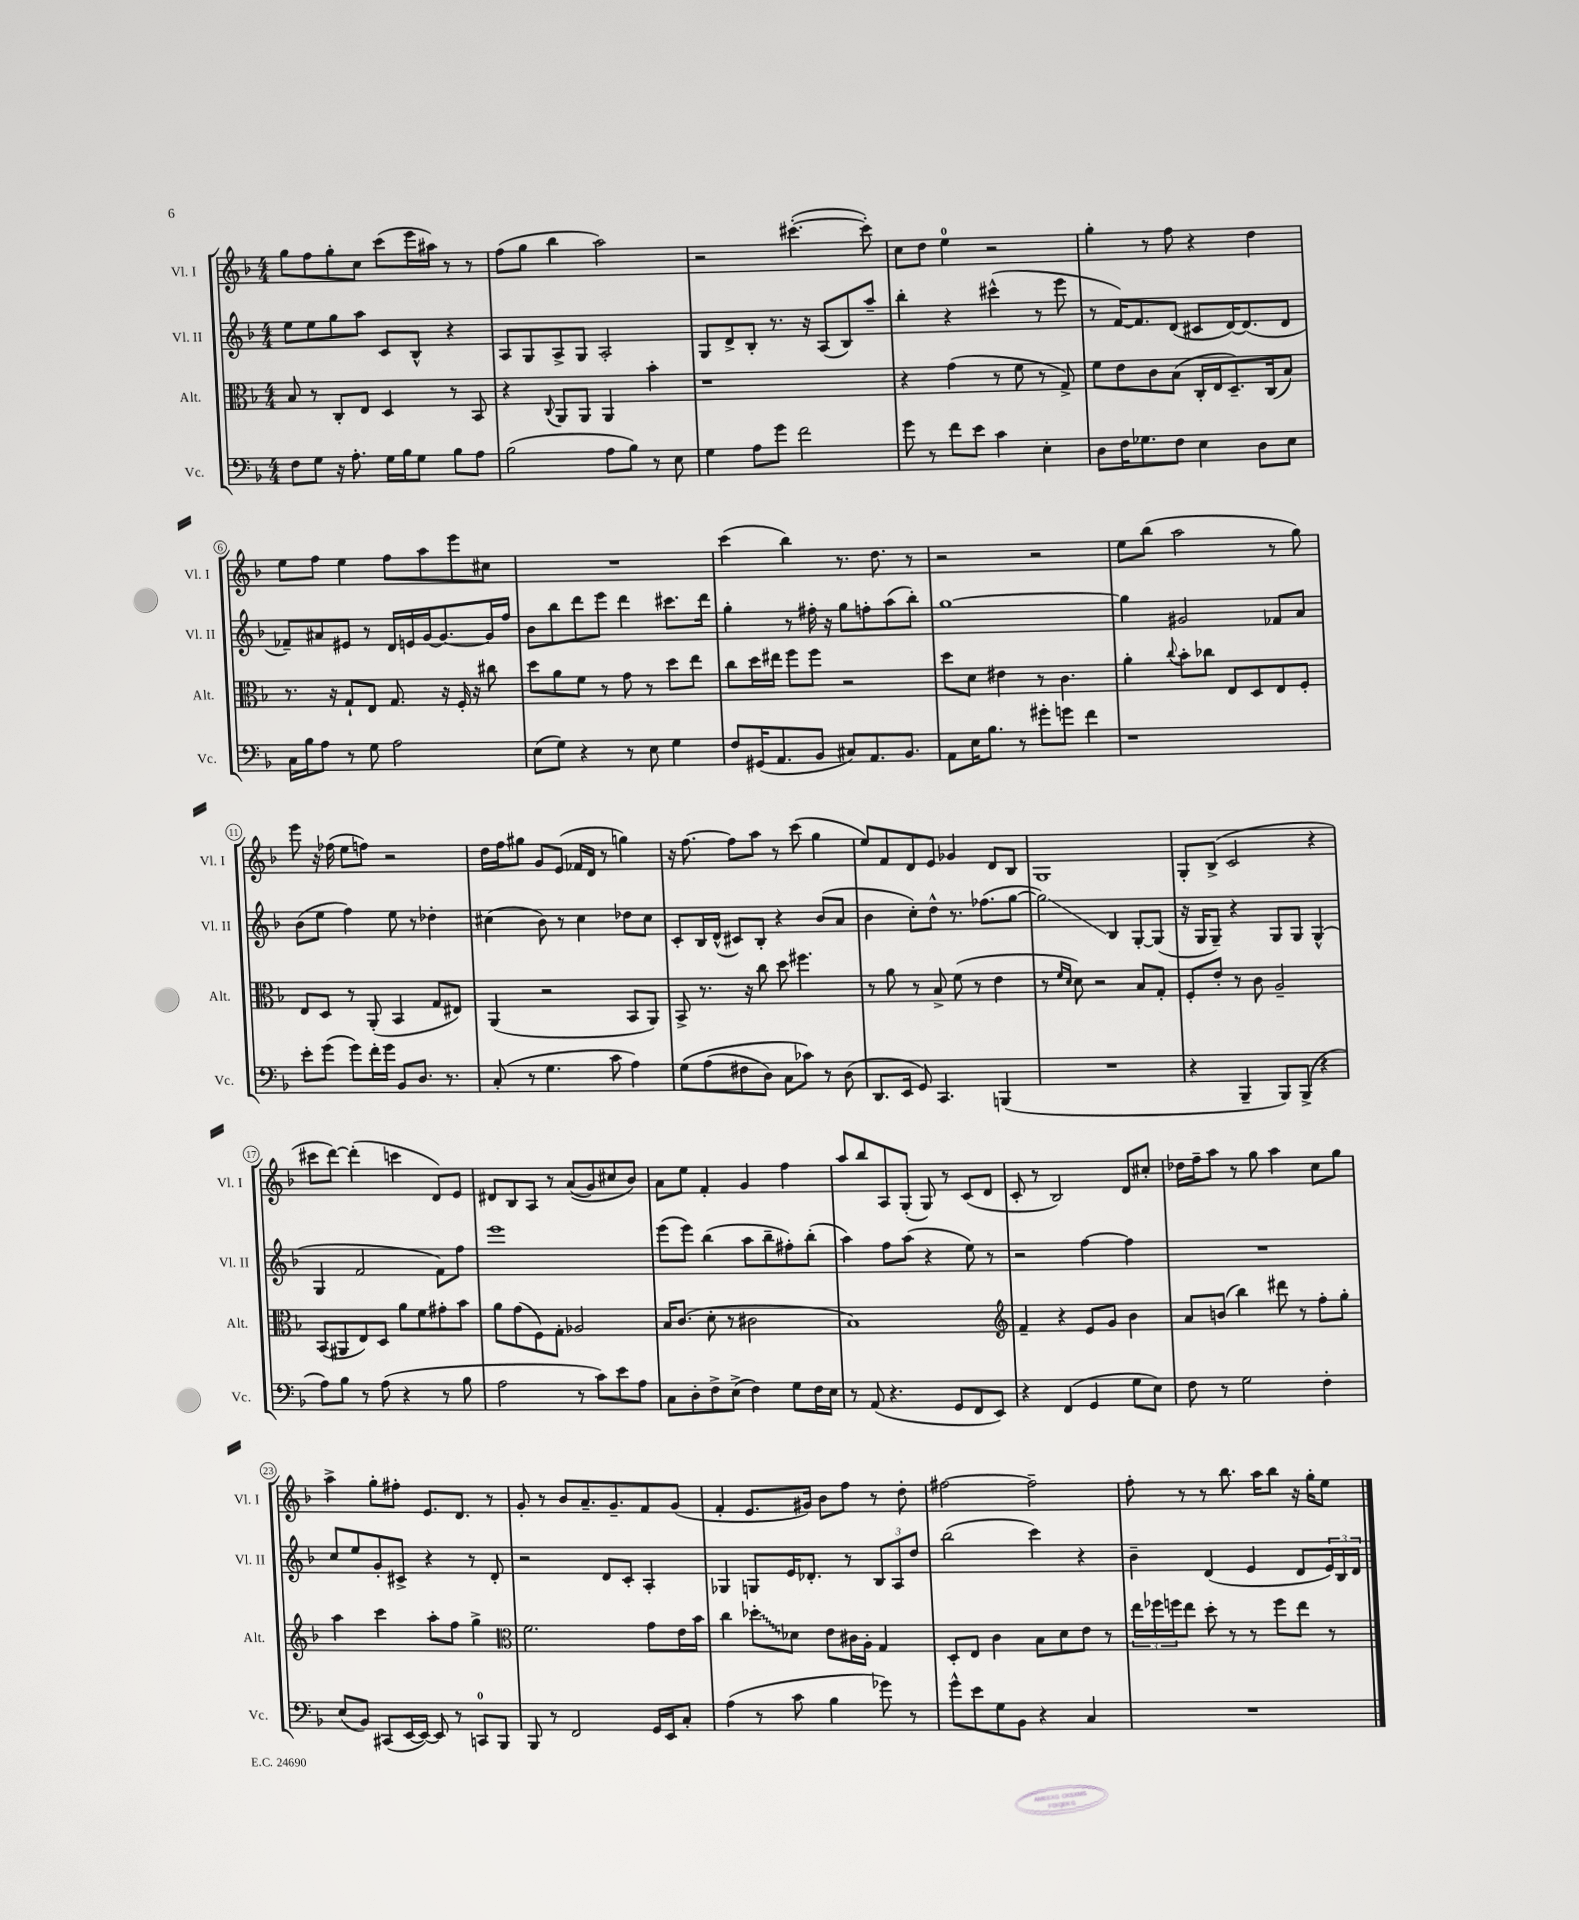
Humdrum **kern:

**kern	**kern	**kern	**kern
*staff4	*staff3	*staff2	*staff1
*clefF4	*clefC3	*clefG2	*clefG2
*k[b-]	*k[b-]	*k[b-]	*k[b-]
*M4/4	*M4/4	*M4/4	*M4/4
8F	8B-	8ee	8gg
8G	8r	8ee	8ff
16r	8C'	8gg	8gg'
8.A'	.	.	.
.	8E	8aa	8cc
16G	4D	8c	(8ccc
16B-	.	.	.
8G	.	8B-^^	16eee
.	.	.	16aa#)
8B-	8r	4r	8r
8A	8BB-	.	8r
=	=	=	=
(2B-	4r	8A	(8ff
.	.	8G	8gg
.	8qqC	.	.
.	8AA	8A^	4bb-
.	8AA	8G	.
8A	4AA	2A'	2aa)
8B-)	.	.	.
8r	4b-'	.	.
8E	.	.	.
=	=	=	=
4G	1r	8G	2r
.	.	8d^	.
8A	.	8B-'	.
8g	.	8.r	.
2f	.	.	([4.ccc#'
.	.	16r	.
.	.	(8A	.
.	.	8B-)	.
.	.	8aa~	8ccc#'])
=	=	=	=
8g	4r	4bb-'	8cc
8r	.	.	8dd
8f	(4g	4r	4ee
8e	.	.	.
4c	8r	(4ccc#^^	2r
.	8f	.	.
4E'	8r	8r	.
.	8G^)	8eee	.
=	=	=	=
8D	8f	8r	4gg'
16F	8e	[16f)	.
8.G-	.	8.f]	.
.	8c	.	8r
8F	(8B-	(8d	8ff
4E	16C'	8c#	4r
.	16E	.	.
.	8.D~)	[16d)	.
.	.	(8.d]	.
8D	.	.	4dd
.	(16C	.	.
8E	8B-)	8d	.
=	=	=	=
16C	8.r	8f-~)	8ee
16B-	.	.	.
8A	.	8a#	8ff
.	16r	.	.
8r	8G`	8e#	4ee
8G	8E	8r	.
2A	8.G	16d	8ff
.	.	16e	.
.	.	[16g	8aa
.	16r	8.g_	.
.	16F'	.	8eee
.	16r	.	.
.	8cc#	16g]	8cc#
.	.	16ff	.
=	=	=	=
(8E	8dd	8b-	1r
8G)	8a	8bb-	.
4r	8f	8ddd	.
.	8r	8eee	.
8r	8g	4ddd	.
8E	8r	.	.
4G	8dd	8.ccc#	.
.	8ee	.	.
.	.	16ddd	.
=	=	=	=
8F	8cc	4gg'	(4ccc
(16GG#	16dd	.	.
8.AA	16ee#	.	.
.	8ff	8r	4bb-)
8BB-	8ff	16ff#'	.
.	.	16r	.
8C#)	2r	8gg	8.r
8.AA	.	8ff'	.
.	.	.	8.dd
.	.	(8aa	.
8.BB-	.	.	.
.	.	8bb-')	8r
=	=	=	=
8AA	8dd	[1gg	2r
16E	8d	.	.
8.B-	.	.	.
.	4e#	.	.
8r	.	.	.
8g#'	8r	.	2r
8g	4.c	.	.
4f	.	.	.
=	=	=	=
1r	4a'	4gg]	8ee
.	.	.	(8bb-
.	8qqcc	.	.
.	8b-'	2g#	2aa
.	8cc-	.	.
.	8E	.	.
.	8D	.	.
.	8E	8f-	8r
.	8F'	8a	8gg)
=	=	=	=
8e'	8E	(8b-	8eee
(8g	8D	8ee	16r
.	.	.	(16ff-
8g)	8r	4ff)	8ee
16f'	(8AA'	.	8ff)
16g	.	.	.
8BB-	4BB-	8ee	2r
8.D	.	8r	.
.	8G	4dd-'	.
8.r	.	.	.
.	8E#)	.	.
=	=	=	=
(8C'	(4AA	(4cc#	16dd
.	.	.	16ff
8r	.	.	8gg#
4.G	2r	8b-)	8g
.	.	8r	(8e
.	.	4cc#	16f-
.	.	.	16d
8c	.	.	8r
4A)	8BB-	8dd-	4gg)
.	8AA)	8cc#	.
=	=	=	=
&(8G	8BB-^	8c'	16r
.	.	.	[8.ff
(8A	8.r	16B-	.
.	.	(16d^^	.
8F#	.	8c#)	8ff]
.	16r	.	.
8D)	8cc	8B-'	8aa
8C	8dd	4r	8r
8c-&)	4.ff#	.	(8ccc
8r	.	(8b-	4gg
(8D	.	8a	.
=	=	=	=
8.DD	8r	4b-	8ee)
.	8a	.	8f
16EE	.	.	.
8GG)	8r	8cc')	8d
4.CC	8B-^	8dd^^	8e
.	(8f	8.r	4g-
.	8r	.	.
.	.	(8.ff-	.
(4BBB	4e	.	8d
.	.	[8gg	8B-
=	=	=	=
1r	8r	2gg])	1G
.	16qqf	.	.
.	16qqd	.	.
.	8d)	.	.
.	2r	.	.
.	.	4B-	.
.	8B-	[8G'	.
.	8G'	(8G]	.
=	=	=	=
4r	8F'	16r	8G'
.	.	16G	.
.	8e'	8G~)	(8B-^
4BBB-~	8r	4r	2c
.	8c	.	.
8BBB-)	2A~	8G	.
(8BBB-^	.	8G	.
4r	.	(4G^^	4r
=	=	=	=
8A)	(8BB-	4G	8ccc#
8B-	8AA#	.	[8ddd)
8r	8E)	2f	(4ddd']
(8A	8D	.	.
4r	8a	.	4ccc
.	8f	.	.
8r	8g#'	8f)	8d)
8B-	8b-	8ff	8e
=	=	=	=
2A	8a	1eee	8d#
.	(8g	.	8B-
.	8F)	.	8A
.	8G'	.	8r
8r	2A-	.	&((8a
8c)	.	.	8g)
8e	.	.	8cc#
8A	.	.	8b-&)
=	=	=	=
8C	16B-	(8eee	8a
.	(8.c	.	.
8D'	.	8eee)	8ee
8F^	8d'	(4bb-	4f'
(8E^	8r	.	.
4F)	2c#	8aa	4g
.	.	8bb-~	.
8G	.	8ff#')	4ff
16F	.	(8bb-'	.
16E	.	.	.
=	=	=	=
8r	1B-)	4aa)	8aa
(8AA	.	.	8bb-
4.r	.	8ff	8A
.	.	(8aa	(8G'
.	.	4r	8G)
8GG	.	.	8r
8FF	.	8ee)	(8c
8EE)	.	8r	8d
=	=	=	=
*	*clefG2	*	*
4r	4f~	2r	8c'
.	.	.	8r
(4FF	4r	.	2B-)
4GG	8e	[4ff	.
.	8g	.	.
8G	4b-	4ff]	8d
8E)	.	.	8cc#'
=	=	=	=
8F	8a	1r	16dd-
.	.	.	16ff~
8r	(8b	.	8aa
2G	4bb-)	.	8r
.	.	.	8gg
.	8ddd#	.	4aa
.	8r	.	.
4F'	8ff'	.	8cc
.	8gg'	.	8gg
=	=	=	=
(8E	4aa	8cc	4aa^
8BB-)	.	8ee	.
(8CC#	4ccc	8g'	8gg'
[16EE	.	8c#^	8ff#'
16EE_)	.	.	.
8EE]	8aa'	4r	8.e
8r	8ff	.	.
.	.	.	8.d
8CC	4gg^	8r	.
8BBB-	.	8d'	8r
=	=	=	=
*	*clefC3	*	*
8BBB-	2.f	2r	8g'
8r	.	.	8r
2FF	.	.	8b-
.	.	.	8.a~
.	.	8d	.
.	.	.	8.g~
.	.	8c'	.
16GG	8g	4A'	8f
16EE	.	.	.
8C'	16e	.	(8g
.	16b-	.	.
=	=	=	=
(4A	4cc	4G-	4f'
8r	8dd-'	8G	8.e
8c	8d-	16e	.
.	.	8.d-'	16g#)
4B-	8e	.	8b-
.	16c#	8r	8ff
.	16A'	.	.
8g-)	4G	12B-	8r
.	.	12A	.
8r	.	.	8dd'
.	.	12dd	.
=	=	=	=
8g^^	8D'	(2bb-	[2ff#
8e	8E	.	.
8G	4c	.	.
8BB-	.	.	.
4r	8B-	4ccc)	2ff#~]
.	8d	.	.
4C	8e	4r	.
.	8r	.	.
=	=	=	=
1r	24ee	4b-~	8ff'
.	24ff-	.	.
.	24ff	.	.
.	8ee	.	8r
.	8dd'	(4d	8r
.	8r	.	8.bb-
.	8r	4e	.
.	.	.	16aa
.	8ff	.	8bb-
.	8ee	8d	16r
.	.	.	16gg'
.	8r	24e)	8ee
.	.	24B-	.
.	.	24d	.
==	==	==	==
*-	*-	*-	*-
